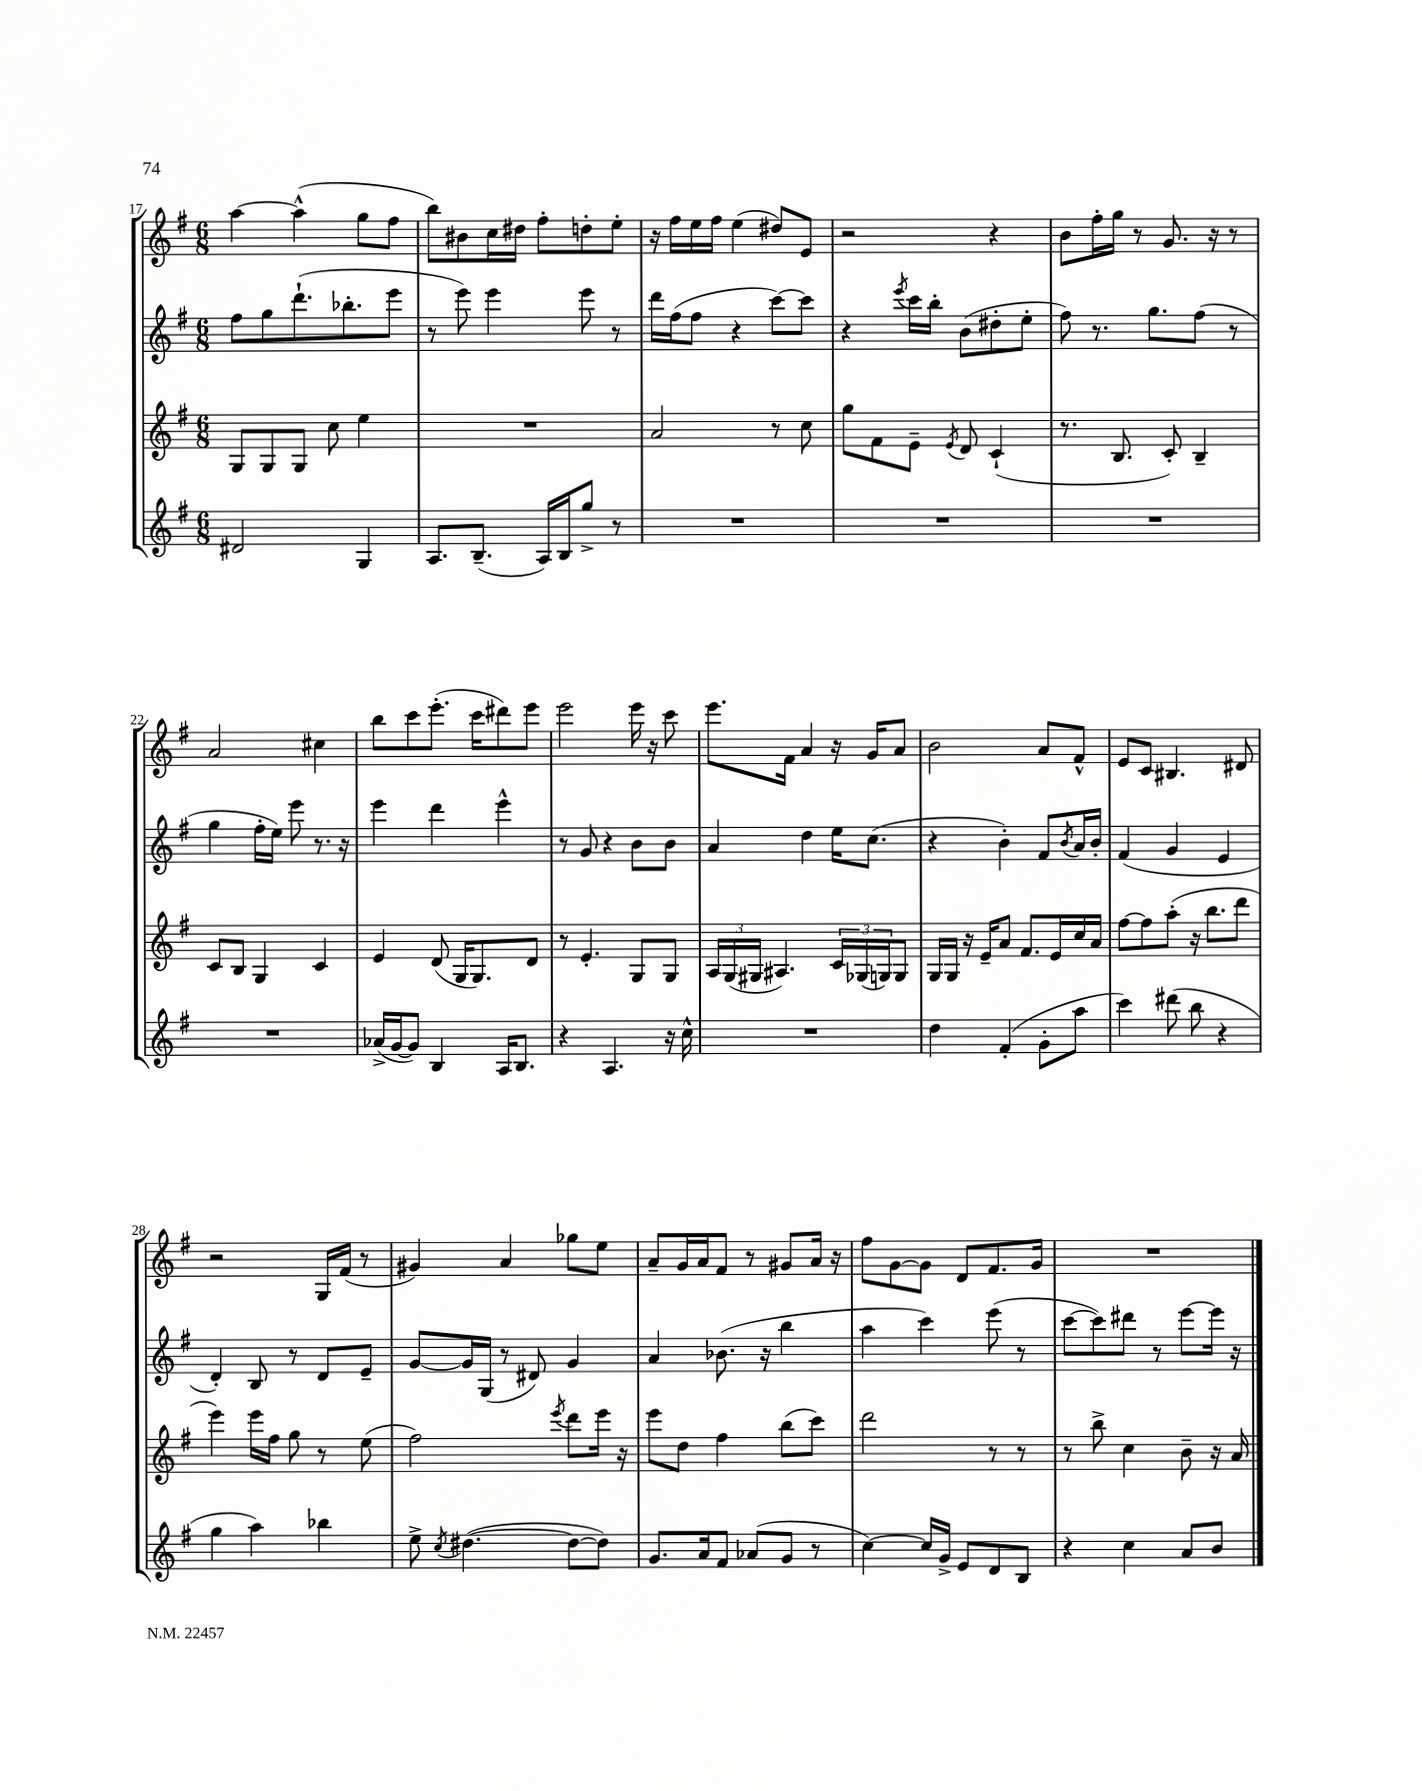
<<
\new StaffGroup <<
\new Staff = "s0" {
    \clef treble \key g \major \numericTimeSignature \time 6/8
    a''4~ a''4-^( g''8 fis''8 |
    b''8) bis'8 c''16 dis''16 fis''8-. d''8-. e''8-. |
    r16 fis''16 e''16 fis''16 e''4( dis''8) e'8 |
    r2 r4 |
    b'8 fis''16-. g''16 r8 g'8. r16 r8 |
    a'2 cis''4 |
    b''8 c'''8 e'''8.-.( c'''16 dis'''8) e'''8 |
    e'''2 e'''16 r16 c'''8 |
    e'''8. fis'16 a'4 r16 g'16 a'8 |
    b'2 a'8 fis'8-^ |
    e'8 c'8 bis4. dis'8 |
    r2 g16 fis'16( r8 |
    gis'4) a'4 ges''8 e''8 |
    a'8-- g'16 a'16 fis'8 r8 gis'8 a'16 r16 |
    fis''8 g'8~ g'8 d'8 fis'8. g'16 |
    R2. \bar "|." |
}
\new Staff = "s1" {
    \clef treble \key g \major \numericTimeSignature \time 6/8
    fis''8 g''8 d'''8.-!( bes''8.-. e'''8 |
    r8 e'''8) e'''4 e'''8 r8 |
    d'''16 fis''16( fis''8 r4 c'''8~) c'''8 |
    r4 \acciaccatura { e'''8 } c'''16 b''16-. b'8( dis''8-. e''8-. |
    fis''8) r8. g''8. fis''8( r8 |
    g''4 fis''16-. e''16) e'''8 r8. r16 |
    e'''4 d'''4 e'''4-^ |
    r8 g'8 r4 b'8 b'8 |
    a'4 d''4 e''16 c''8.( |
    r4 b'4-.) fis'8 \acciaccatura { b'8 } a'16 b'16-. |
    fis'4( g'4 e'4 |
    d'4-.) b8 r8 d'8 e'8-- |
    g'8~ g'16 g16( r8 dis'8) g'4 |
    a'4 bes'8.( r16 b''4 |
    a''4 c'''4) e'''8( r8 |
    c'''8~ c'''8) dis'''8 r8 e'''8~ e'''16 r16 \bar "|." |
}
\new Staff = "s2" {
    \clef treble \key g \major \numericTimeSignature \time 6/8
    g8 g8 g8 c''8 e''4 |
    R2. |
    a'2 r8 c''8 |
    g''8 fis'8 e'8-- \acciaccatura { e'8 } d'8 c'4-!( |
    r8. b8. c'8-.) b4-- |
    c'8 b8 g4 c'4 |
    e'4 d'8( g16 g8.) d'8 |
    r8 e'4.-. g8 g8 |
    \tuplet 3/2 { a16 g16( gis16 } ais4.) \tuplet 3/2 { c'16 ges16( g16) } g8 |
    g16 g16 r16 e'16-- a'8 fis'8. e'16 c''16 a'16 |
    fis''8~ fis''8 a''8-.( r16 b''8. d'''8 |
    e'''4) e'''16 fis''16 g''8 r8 e''8( |
    fis''2) \acciaccatura { e'''8 } d'''8 e'''16 r16 |
    e'''8 d''8 fis''4 b''8( c'''8) |
    d'''2 r8 r8 |
    r8 b''8-> c''4 b'8-- r16 a'16 \bar "|." |
}
\new Staff = "s3" {
    \clef treble \key g \major \numericTimeSignature \time 6/8
    dis'2 g4 |
    a8. b8.--( a16) b16 g''8-> r8 |
    R2. |
    R2. |
    R2. |
    R2. |
    aes'16->( g'16~ g'8) b4 a16 b8. |
    r4 a4. r16 c''16-^ |
    R2. |
    d''4 fis'4-.( g'8-. a''8 |
    c'''4) dis'''8( b''8 r4 |
    g''4 a''4) bes''4 |
    e''8-> \acciaccatura { c''8 } dis''4.~( dis''8~ dis''8) |
    g'8. a'16 fis'8 aes'8( g'8 r8 |
    c''4~) c''16 g'16-> e'8 d'8 b8 |
    r4 c''4 a'8 b'8 \bar "|." |
}
>>
>>
\layout { \context { \Score currentBarNumber = #17 } }
